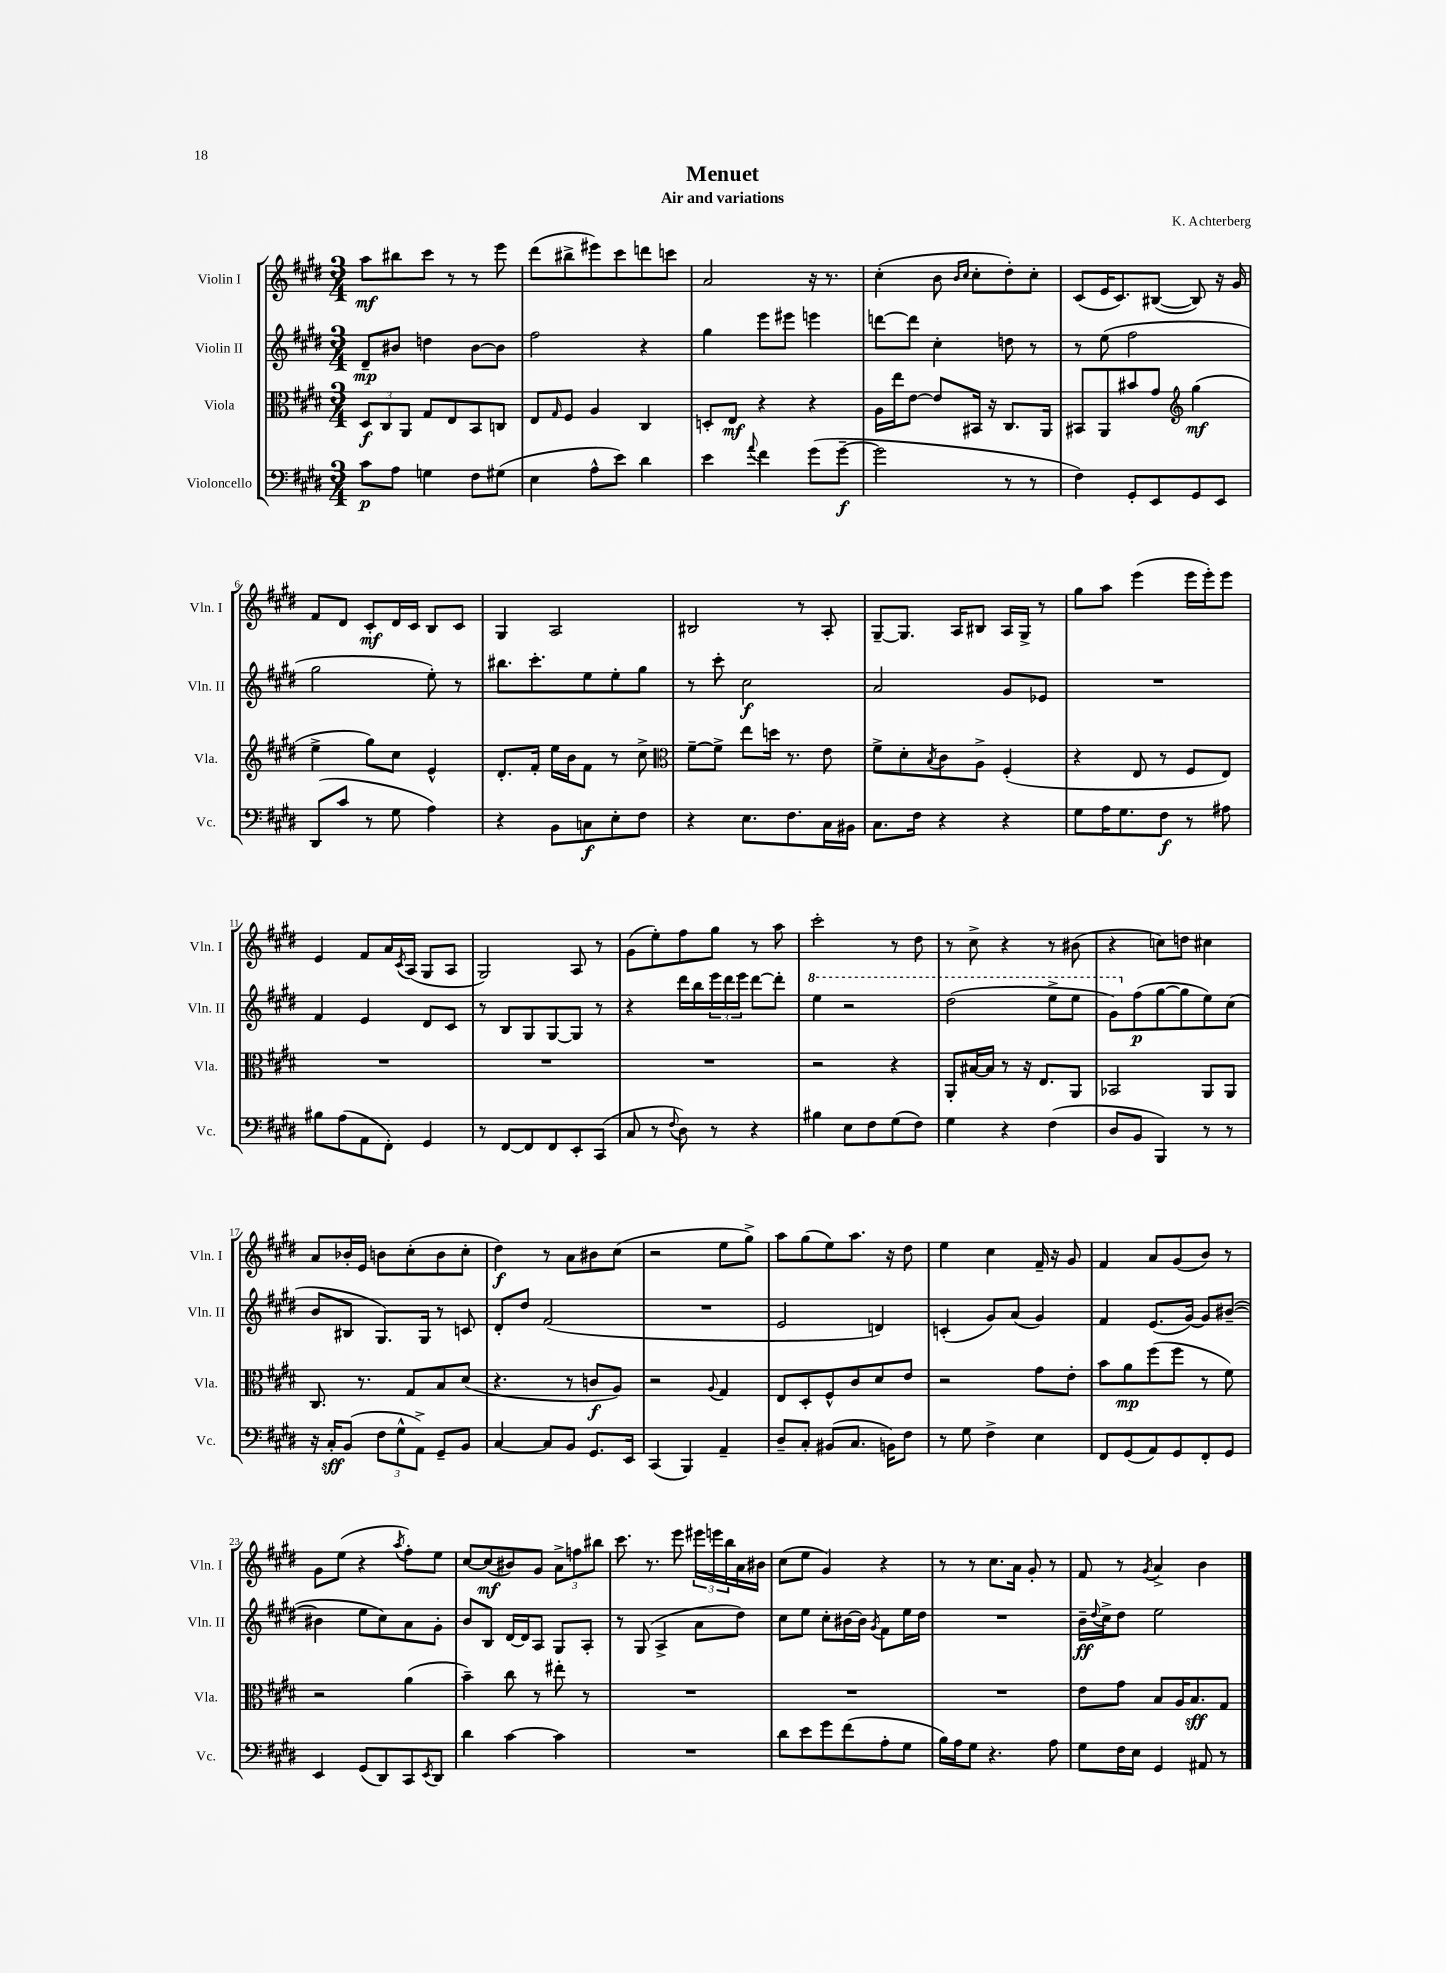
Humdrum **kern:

**kern	**kern	**kern	**kern
*staff4	*staff3	*staff2	*staff1
*clefF4	*clefC3	*clefG2	*clefG2
*k[f#c#g#d#]	*k[f#c#g#d#]	*k[f#c#g#d#]	*k[f#c#g#d#]
*M3/4	*M3/4	*M3/4	*M3/4
8c#	12D#	8d#~	8aa
.	12C#	.	.
8A	.	8b#	8bb#
.	12AA	.	.
4G	8G#	4dd	8ccc#
.	8E	.	8r
8F#	8BB	[8b#	8r
(8G#	8C	8b#]	8eee
=	=	=	=
4E	8E	2ff#	(8ddd#
.	16qqG#	.	.
.	8F#	.	8bb#^
8A^^	4A	.	8eee#)
8e)	.	.	8ccc#
4d#	4C#	4r	8ddd
.	.	.	8ccc
=	=	=	=
4e	8D'	4gg#	2a
.	8E	.	.
8qqa	.	.	.
4f#	4r	8eee	.
.	.	8eee#	.
(8g#	4r	4eee	16r
.	.	.	8.r
[8g#~	.	.	.
=	=	=	=
2g#]	16A	[8ddd	(4cc#'
.	16ee	.	.
.	[8e	8ddd]	.
.	8e]	4cc#'	8b
.	.	.	16qqb
.	.	.	16qqcc#
.	16BB#	.	8cc#'
.	16r	.	.
8r	8.C#	8dd	8dd#')
8r	.	8r	8cc#'
.	16AA	.	.
=	=	=	=
4F#)	8BB#	8r	(8c#
.	8AA	(8ee	16e
.	.	.	8.c#)
8GG#'	8b#	2ff#	.
8EE	8g#	.	([8B#
*	*clefG2	*	*
8GG#	(4gg#	.	8B#])
8EE	.	.	16r
.	.	.	16g#
=	=	=	=
(8DD#	4ee^	2gg#	8f#
8c#	.	.	8d#
8r	8gg#)	.	8c#'
8G#	8cc#	.	16d#
.	.	.	16c#
4A)	4e^^	8ee')	8B
.	.	8r	8c#
=	=	=	=
4r	8.d#'	8.bb#	4G#
.	16f#'	8.ccc#'	.
8BB	16ee	.	2A
.	16b	.	.
8C	8f#	8ee	.
8E'	8r	8ee'	.
8F#	8cc#^	8gg#	.
=	=	=	=
*	*clefC3	*	*
4r	[8f#~	8r	2B#
.	8f#^]	8ccc#'	.
8.E	8ee	2cc#	.
.	16dd	.	.
8.F#	8.r	.	.
.	.	.	8r
16C#	8e	.	8A'
16BB#	.	.	.
=	=	=	=
8.C#	8f#^	2a	[8G#~
.	8d#'	.	8.G#]
16F#	.	.	.
.	8qB	.	.
4r	8c#	.	.
.	.	.	16A
.	8A^	.	8B#
4r	(4F#'	8g#	16A
.	.	.	16G#^
.	.	8e-	8r
=	=	=	=
8G#	4r	2.r	8gg#
16A	.	.	8aa
8.G#	.	.	.
.	8E	.	(4eee
8F#	8r	.	.
8r	8F#	.	16eee
.	.	.	16eee')
8A#	8E)	.	8eee
=	=	=	=
8B#	2.r	4f#	4e
(8A	.	.	.
8AA	.	4e	8f#
8FF#')	.	.	16a
.	.	.	8qc#
.	.	.	(16A
4GG#	.	8d#	8G#
.	.	8c#	8A
=	=	=	=
8r	2.r	8r	2G#)
[8FF#	.	8B	.
8FF#]	.	8G#	.
8FF#	.	[8G#	.
8EE'	.	8G#]	8A
(8CC#	.	8r	8r
=	=	=	=
8C#	2.r	4r	(8g#
8r	.	.	8ee')
8qqF#	.	.	.
8D#)	.	16ddd#	8ff#
.	.	16bb	.
8r	.	24eee	8gg#
.	.	24ddd#	.
.	.	24eee	.
4r	.	[8ddd#	8r
.	.	8ddd#']	8aa
=	=	=	=
4B#	2r	4eee	2ccc#'
8E	.	2r	.
8F#	.	.	.
(8G#	4r	.	8r
8F#)	.	.	8dd#
=	=	=	=
4G#	8AA'	(2ddd#	8r
.	[16B#	.	8cc#^
.	16B#]	.	.
4r	8r	.	4r
.	16r	.	.
.	8.E	.	.
(4F#	.	8eee^	8r
.	8AA	8eee	(8b#
=	=	=	=
8D#	2BB-	8gg#)	4r
8BB	.	(8ff#	.
4BBB)	.	[8gg#	8cc)
.	.	8gg#]	8dd
8r	8AA	8ee)	4cc#
8r	8AA	(8cc#	.
=	=	=	=
16r	8.C#	8b	8a
16C#'	.	.	.
(8BB	.	8B#	16b-'
.	8.r	.	16e
12F#	.	8.G#)	8b
12G#^^	.	.	.
.	8G#	.	(8cc#'
12AA^)	.	.	.
.	.	16G#	.
8GG#~	8B	8r	8b
8BB	(8d#	8c	8cc#'
=	=	=	=
[4C#	4.r	8d#'	4dd#)
.	.	8dd#	.
8C#]	.	(2f#	8r
8BB	8r	.	8a
8.GG#	8c	.	8b#
.	8A)	.	(8cc#
16EE	.	.	.
=	=	=	=
(4CC#	2r	2.r	2r
4BBB)	.	.	.
.	8qqA	.	.
4AA~	4G#	.	8ee
.	.	.	8gg#^)
=	=	=	=
8D#~	8E	2e	8aa
8C#'	8D#'	.	(8gg#
(8BB#	8F#^^	.	8ee)
8.C#	8c#	.	8.aa
.	8d#	4d)	.
16BB)	.	.	16r
8F#	8e	.	8dd#
=	=	=	=
8r	2r	(4c'	4ee
8G#	.	.	.
4F#^	.	8g#)	4cc#
.	.	(8a	.
4E	8g#	4g#)	16f#~
.	.	.	16r
.	8e'	.	8g#
=	=	=	=
8FF#	8b	4f#	4f#
(8GG#	8a	.	.
8AA)	(8ff#	(8.e	8a
8GG#	8ff#	.	(8g#
.	.	[16g#)	.
8FF#'	8r	8g#]	8b)
8GG#	8f#)	([8b#~	8r
=	=	=	=
4EE	2r	4b#]	8g#
.	.	.	(8ee
(8GG#	.	8ee	4r
8DD#)	.	8cc#)	.
.	.	.	8qaa
8CC#	(4a	8a	8ff#')
8qEE	.	.	.
8DD#	.	8g#'	8ee
=	=	=	=
4d#	4b~)	8b	[8cc#
.	.	8B	(8cc#]
[4c#	8cc#	[16d#	8b#)
.	.	16d#]	.
.	8r	8A	8g#
4c#]	8ee#'	8G#	12a^
.	.	.	12ff
.	8r	8A'	.
.	.	.	12bb#
=	=	=	=
2.r	2.r	8r	8.ccc#
.	.	(8G#	.
.	.	.	8.r
.	.	4A^	.
.	.	.	8eee
.	.	8a	24eee#
.	.	.	24eee
.	.	.	24bb
.	.	8dd#)	16a
.	.	.	16b#
=	=	=	=
8d#	2.r	8cc#	(8cc#
8e	.	8ee	8ee
8g#	.	8cc#'	4g#)
(8f#	.	[16b#	.
.	.	16b#]	.
.	.	8qg#	.
8A'	.	8f#	4r
8G#	.	16ee	.
.	.	16dd#	.
=	=	=	=
16B)	2.r	2.r	8r
16A	.	.	.
8G#	.	.	8r
4.r	.	.	8.cc#
.	.	.	16a
.	.	.	8g#'
8A	.	.	8r
=	=	=	=
8G#	8e	16b~	8f#
.	.	8qqdd#	.
.	.	16cc#^	.
16F#	8g#	8dd#	8r
16E	.	.	.
.	.	.	8qg#
4GG#	8B	2ee	4a^
.	16A	.	.
.	8.B	.	.
8AA#	.	.	4b
8r	8G#	.	.
==	==	==	==
*-	*-	*-	*-
